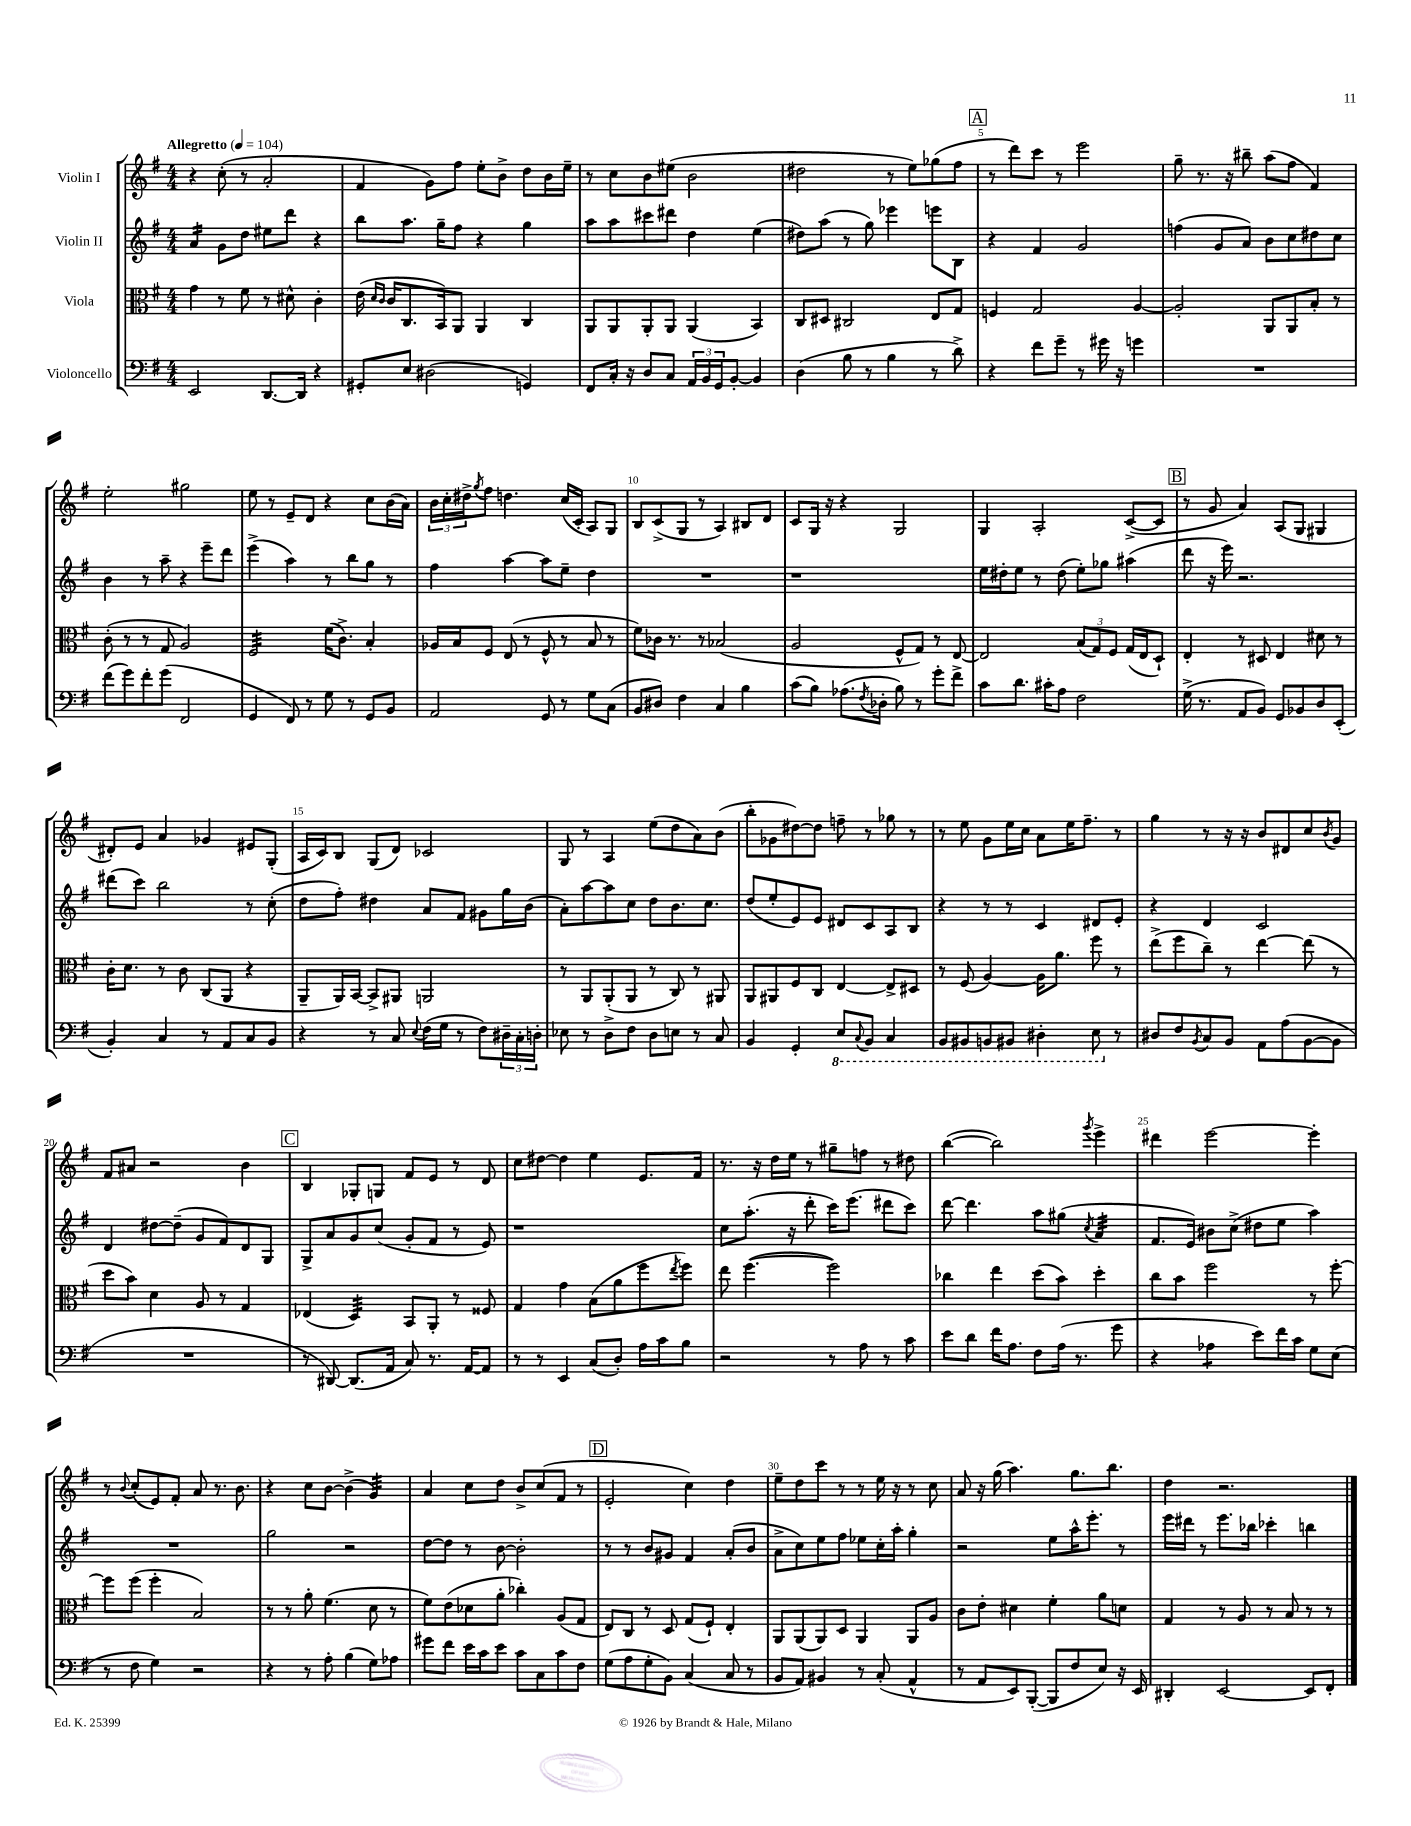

**kern	**kern	**kern	**kern
*staff4	*staff3	*staff2	*staff1
*clefF4	*clefC3	*clefG2	*clefG2
*k[f#]	*k[f#]	*k[f#]	*k[f#]
*M4/4	*M4/4	*M4/4	*M4/4
*MM104	*MM104	*MM104	*MM104
2EE	4g	4a	4r
.	8r	8g	(8cc'
.	8f#	8dd	8r
[8.DD	8r	8ee#	2a'
.	8d#^^	8ddd	.
16DD]	.	.	.
4r	4c'	4r	.
=	=	=	=
8GG#'	(16e	8bb	4f#
.	16qqd	.	.
.	16qqc	.	.
.	16c	.	.
8E	8.C	8.aa	.
(2D#	.	.	8g)
.	16BB)	16gg~	.
.	8AA	8ff#	8ff#
.	4AA	4r	8ee'
.	.	.	8b^
4GG)	4C	4gg	8dd
.	.	.	16b
.	.	.	16ee~
=	=	=	=
8FF#	8AA	8aa	8r
16C'	8AA	8aa	8cc
16r	.	.	.
8D	8AA'	8ccc#	8b
8C	8AA	8ddd#	(8ee#
24AA	(4AA	4dd	2b
24BB	.	.	.
24GG	.	.	.
[8BB'	.	.	.
4BB]	4BB)	(4ee	.
=	=	=	=
(4D	8C	8dd#)	2dd#
.	8D#	(8aa	.
8B	2C#	8r	.
8r	.	8gg)	.
4B	.	4eee-	8r
.	.	.	8ee)
8r	8E	8eee	(8gg-
8d^)	8G	8B	8ff#
=	=	=	=
4r	4F	4r	8r
.	.	.	8ddd)
8f#	2G	4f#	8ccc
8g~	.	.	8r
8r	.	2g	2eee
16g#	.	.	.
16r	.	.	.
4g	[4A	.	.
=	=	=	=
1r	2A']	(4ff	8gg~
.	.	.	8.r
.	.	8g	.
.	.	.	16r
.	.	8a)	8bb#~
.	8AA	8b	(8aa
.	8AA	8cc	8ff#
.	8B'	8dd#	4f#)
.	8r	8cc	.
=	=	=	=
(8f#	(8c'	4b	2ee'
8g)	8r	.	.
8f#'	8r	8r	.
(8g	8G	8aa~	.
2FF#	2A)	4r	2gg#
.	.	8eee~	.
.	.	8ddd	.
=	=	=	=
4GG	2F#	(4eee^	8ee
.	.	.	8r
8FF#)	.	4aa)	8e~
8r	.	.	8d
8G	(16f#	8r	4r
.	8.c^)	.	.
8r	.	8bb	.
8GG	4B'	8gg	8cc
8BB	.	8r	(16b
.	.	.	16a)
=	=	=	=
2AA	16A-	4ff#	24b
.	.	.	24cc'
.	16B	.	.
.	.	.	24dd#^
.	.	.	8qgg
.	8F#	.	8ff#
.	(8E	[4aa	4.dd
.	8r	.	.
8GG	8F#^^	8aa]	.
8r	8r	8ee~	(16cc
.	.	.	16c'
8G	8B	4dd	8A)
(8C	8r	.	8G
=	=	=	=
8BB	8f#)	1r	8B
8D#)	16c-	.	(8c^
.	8.r	.	.
4F#	.	.	8G
.	8r	.	8r
4C	(2B-	.	4A)
4B	.	.	8B#
.	.	.	8d
=	=	=	=
(8c	2A	1r	8c
8B)	.	.	16G
.	.	.	16r
(8.A-	.	.	4r
8qF#	.	.	.
16D-'	.	.	.
8B)	8F#^^	.	2G
8r	8G)	.	.
8g'	8r	.	.
8f#^	[8E	.	.
=	=	=	=
8c	2E]	16ee	4G
.	.	16dd#'	.
8.d	.	8ee	.
.	.	8r	2A'
16c#'	.	.	.
8A	.	(8dd#	.
2F#	(12B	8ee')	.
.	12G)	.	.
.	.	8gg-	.
.	12F#	.	.
.	(16G	(4aa#	([8c^
.	16E	.	.
.	8D`)	.	8c]
=	=	=	=
(16G^	4E'	8ddd	8r
8.r	.	.	.
.	.	16r	8g
.	.	16eee)	.
8AA	8r	2.r	4a)
8BB)	8D#	.	.
8GG	4E	.	(8A
8BB-	.	.	8G
8D	8d#	.	4G#
(8EE'	8r	.	.
=	=	=	=
4BB')	16c'	(8ddd#	8d#')
.	8.d	.	.
.	.	8ccc)	8e
4C	8r	2bb	4a
.	8c	.	.
8r	(8C	.	4g-
8AA	8AA	.	.
8C	4r	8r	8e#
8BB	.	(8cc'	(8G'
=	=	=	=
4r	8AA~	8dd	16A
.	.	.	16c)
.	16AA)	8ff#')	8B
.	[16BB	.	.
8r	8BB^]	4dd#	(8G
8C	8AA#	.	8d)
8qqE	.	.	.
(16F#	2AA	8a	2c-
16G	.	.	.
8r	.	8f#	.
8F#)	.	8g#	.
24D#~	.	16gg	.
24C'	.	.	.
.	.	(16b	.
24D'	.	.	.
=	=	=	=
8E-	8r	8a')	8G
8r	8AA	[8aa	8r
8D^	(8AA'	8aa]	4A
8F#	8AA	8cc	.
8D	8r	8dd	(8ee
8E	8C)	8.b	8dd
8r	8r	.	8a)
.	.	8.cc	.
8C	8AA#	.	(8b
=	=	=	=
4BB	8AA	(8dd	8bb'
.	8AA#	8ee'	8g-
4GG'	8F#	8e)	[8dd#)
.	8C	8e	8dd#]
8EE	[4E	8d#	8ff~
8qqCC	.	.	.
8BBB	.	8c	8r
4CC	8E^]	8A	8gg-
.	8D#	8B	8r
=	=	=	=
8BBB	8r	4r	8r
8BBB#	(8F#	.	8ee
8BBB	[4A)	8r	8g
8BBB#	.	8r	16ee
.	.	.	16cc
4DD#'	16A]	4c	8a
.	8.a	.	.
.	.	.	16ee
.	.	.	8.ff#~
8EE	8ff#	8d#	.
8r	8r	8e'	8r
=	=	=	=
8D#	(8ee^	4r	4gg
8F#	8ff#	.	.
8qBB	.	.	.
8C	8cc~)	4d	8r
8BB	8r	.	16r
.	.	.	16r
8AA	[4ee	2c	8b
(8A	.	.	8d#
[8BB	(8ee]	.	8cc
.	.	.	8qb
8BB]	8r	.	8g
=	=	=	=
1r	8dd	4d	8f#
.	8b)	.	8a#
.	4d	[8dd#	2r
.	.	(8dd#~]	.
.	8A	8g	.
.	8r	8f#)	.
.	4G	8d	4b
.	.	8G	.
=	=	=	=
8r	(4E-	8G^	4B
[8DD#)	.	8a	.
(8.DD#]	4D)	8g	8G-'
.	.	(8cc	8G
16AA	.	.	.
8C)	8BB	8g'	8f#
8.r	8AA'	8f#	8e
.	8r	8r	8r
[16AA	.	.	.
8AA]	8F##	8e)	8d
=	=	=	=
8r	4G	1r	8cc
8r	.	.	[8dd#
4EE	4g	.	4dd#]
(8C	(8B	.	4ee
8D')	8a	.	.
16A	8ff#	.	8.e
16c	.	.	.
.	8qee	.	.
8B	8ff#)	.	.
.	.	.	16f#
=	=	=	=
2r	8ee	8cc	8.r
.	([4.ff#	(8.aa'	.
.	.	.	16r
.	.	.	16dd
.	.	16r	16ee
.	.	8ddd'	8r
8r	2ff#])	16ccc)	8gg#~
.	.	(8.eee	.
8A	.	.	8ff
8r	.	8ddd#	8r
8c	.	8ccc)	8dd#
=	=	=	=
8e	4cc-	[8ddd	([4bb
8d	.	4.ddd]	.
16f#	4ee	.	2bb])
8.A	.	.	.
8F#	(8dd	8aa	.
(16A	8b)	(8gg#	.
8.r	.	.	.
.	.	8qcc	8qggg
.	4dd'	4a	4eee^
8g	.	.	.
=	=	=	=
4r	8cc	8.f#	4ddd#
.	8b	.	.
.	.	16e)	.
4A-	2ff#	8b#	[2eee
.	.	(8cc^	.
8e)	.	8dd#	.
16f#	.	8ee	.
16c	.	.	.
8G	8r	4aa)	4eee']
(8E	[8ff#'	.	.
=	=	=	=
8r	8ff#]	1r	8r
.	.	.	8qqb
8F#	(8ff#	.	(8cc'
4G)	4ff#'	.	8e)
.	.	.	8f#'
2r	2B)	.	8a
.	.	.	8.r
.	.	.	8.b
=	=	=	=
4r	8r	2gg	4r
.	8r	.	.
8r	8a'	.	8cc
8A'	(4.f#	.	[8b
(4B	.	2r	(4b^]
8G)	8d	.	4g)
8A-	8r	.	.
=	=	=	=
8g#	8f#)	[8dd	4a
8f#	(8e	8dd]	.
16e	8d-	8r	8cc
16c	.	.	.
8e	8a'	[8b	8dd
8c	4cc-')	2b']	8b^
8C	.	.	(8cc
8c	(8A	.	8f#
8F#	8G	.	8r
=	=	=	=
(8G	8E)	8r	2e'
8A	8C	8r	.
8G'	8r	8b	.
8BB)	8D	8g#	.
(4C	(8G	4f#	4cc)
.	8F#`)	.	.
8C	4E'	(8a'	4dd
8r	.	8b	.
=	=	=	=
8BB	8AA	8a^	8ee~
8AA)	(8AA	8cc)	8dd
4BB#	8AA)	8ee	8ccc
.	8D	8ff#	8r
8r	4AA	8ee-	8r
(8C'	.	16cc'	16ee
.	.	16aa'	16r
4AA^^	8AA	4gg'	8r
.	8A	.	8cc
=	=	=	=
8r	8c	2r	8a
8AA	8e'	.	16r
.	.	.	(16gg
8EE)	4d#	.	4.aa)
([8BBB'	.	.	.
8BBB]	4f#'	8ee	.
8F#	.	16aa^^	8.gg
.	.	8.eee'	.
8E)	8a	.	.
.	.	.	8.bb
16r	8d	8r	.
16EE	.	.	.
=	=	=	=
4DD#'	4G	16eee	4dd
.	.	16ddd#	.
.	.	8r	.
[2EE	8r	8.eee	2.r
.	8A	.	.
.	.	16bb-	.
.	8r	4ccc-'	.
.	8B	.	.
8EE]	8r	4bb	.
8FF#'	8r	.	.
==	==	==	==
*-	*-	*-	*-
